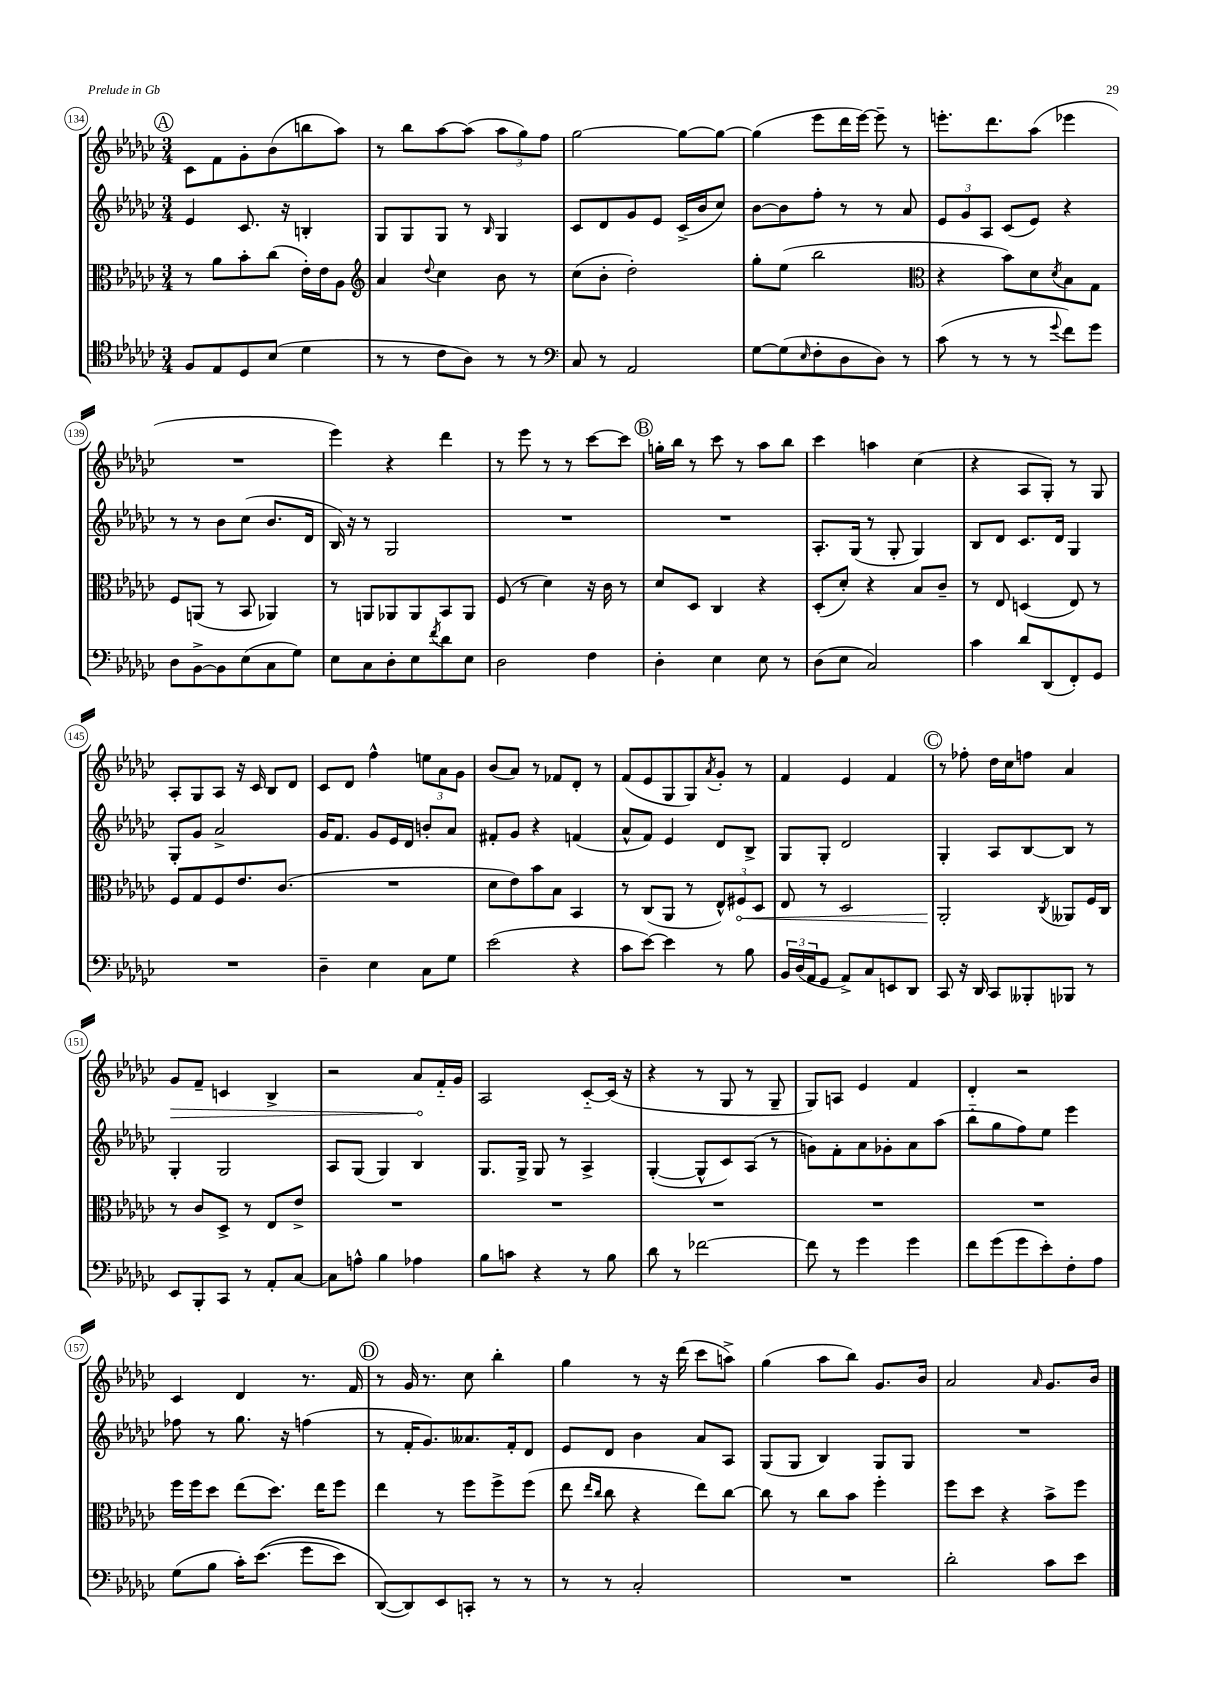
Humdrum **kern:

**kern	**kern	**kern	**kern
*staff4	*staff3	*staff2	*staff1
*clefC4	*clefC3	*clefG2	*clefG2
*k[b-e-a-d-g-c-]	*k[b-e-a-d-g-c-]	*k[b-e-a-d-g-c-]	*k[b-e-a-d-g-c-]
*M3/4	*M3/4	*M3/4	*M3/4
8F	8r	4e-	8c-
8E-	8a-	.	8f
8D-	8b-'	8.c-	8g-'
(8B-	(8cc-	.	(8b-
.	.	16r	.
4d-	16e-')	4B'	8bb
.	16e-	.	.
.	8A-	.	8aa-)
=	=	=	=
*	*clefG2	*	*
8r	4a-	8G-	8r
8r	.	8G-	8bb-
.	8qqdd-	.	.
8c-	4cc-	8G-	[8aa-
8A-)	.	8r	(8aa-]
.	.	16qqB-	.
8r	8b-	4G-	12aa-
.	.	.	12gg-)
8r	8r	.	.
.	.	.	12ff
=	=	=	=
*clefF4	*	*	*
8C-	(8cc-	8c-	[2gg-
8r	8b-'	8d-	.
2AA-	2dd-')	8g-	.
.	.	8e-	.
.	.	(16c-^	8gg-_
.	.	16b-	.
.	.	8cc-)	8gg-_
=	=	=	=
[8G-	8gg-'	[8b-	(4gg-]
(8G-]	(8ee-	8b-]	.
16qqE-	.	.	.
8F'	2bb-	8ff'	8eee-
8D-	.	8r	16ddd-
.	.	.	[16eee-)
8D-)	.	8r	8eee-~]
8r	.	8a-	8r
=	=	=	=
*	*clefC3	*	*
(8c-	4r	12e-	8.eee'
.	.	12g-	.
8r	.	.	.
.	.	12A-	.
.	.	.	8.ddd-
8r	8b-)	(8c-	.
8r	8d-	8e-)	(8aa-
8qqg-	8qd-	.	.
8f)	8B-	4r	4eee-
8g-	8G-	.	.
=	=	=	=
8D-	8F	8r	2.r
[8BB-^	(8AA	8r	.
8BB-]	8r	8b-	.
(8E-	8BB-	(8cc-	.
8C-	4AA-)	8.b-	.
8G-)	.	.	.
.	.	16d-	.
=	=	=	=
8E-	8r	16B-)	4eee-)
.	.	16r	.
8C-	8AA	8r	.
8D-'	8AA-	2G-	4r
8E-	8AA-	.	.
8qf	.	.	.
8d-	8BB-	.	4ddd-
8E-	8AA-	.	.
=	=	=	=
2D-	(8F	2.r	8r
.	8r	.	8eee-
.	4d-)	.	8r
.	.	.	8r
4F	16r	.	[8ccc-
.	16c-	.	.
.	8r	.	8ccc-]
=	=	=	=
4D-'	8d-	2.r	16gg'
.	.	.	16bb-
.	8D-	.	8r
4E-	4C-	.	8ccc-
.	.	.	8r
8E-	4r	.	8aa-
8r	.	.	8bb-
=	=	=	=
(8D-	(8D-'	8.A-'	4ccc-
8E-	8d-')	.	.
.	.	(16G-	.
2C-)	4r	8r	4aa
.	.	8G-'	.
.	8B-	4G-)	(4cc-
.	8c-~	.	.
=	=	=	=
4c-	8r	8B-	4r
.	8E-	8d-	.
8d-	(4D	8.c-	8A-
(8DD-	.	.	8G-')
.	.	16d-	.
8FF')	8E-)	4G-	8r
8GG-	8r	.	8G-
=	=	=	=
2.r	8F	8G-'	8A-'
.	8G-	8g-	8G-
.	8F	2a-^	8A-
.	8.e-	.	16r
.	.	.	16c-
.	.	.	8B-
.	(8.c-	.	.
.	.	.	8d-
=	=	=	=
4D-~	2.r	16g-	8c-
.	.	8.f	.
.	.	.	8d-
4E-	.	8g-	4ff^^
.	.	16e-	.
.	.	16d-	.
8C-	.	8b'	12ee
.	.	.	12a-
8G-	.	8a-	.
.	.	.	12g-
=	=	=	=
(2e-	8d-	8f#'	(8b-
.	8e-)	8g-	8a-)
.	8b-	4r	8r
.	8B-	.	8f-
4r	4BB-	(4f	8d-'
.	.	.	8r
=	=	=	=
8c-	8r	8a-^^	(8f
[8e-)	(8C-	8f)	8e-
4e-]	8AA-	4e-	8G-
.	8r	.	8G-)
.	.	.	8qa-
8r	12E-^^)	8d-	8g-'
.	12F#	.	.
8B-	.	8B-^	8r
.	12D-	.	.
=	=	=	=
24BB-	8E-	8G-	4f
(24D-	.	.	.
24AA-	.	.	.
8GG-	8r	8G-'	.
8AA-^)	2D-	2d-	4e-
8C-	.	.	.
8EE	.	.	4f
8DD-	.	.	.
=	=	=	=
8CC-	2AA-'	4G-'	8r
16r	.	.	8ff-'
16DD-	.	.	.
8CC-	.	8A-	16dd-
.	.	.	16cc-
8BBB--'	.	[8B-	8ff
.	8qC-	.	.
8BBB-	8AA--	8B-]	4a-
8r	16F	8r	.
.	16C-	.	.
=	=	=	=
8EE-	8r	4G-'	8g-
8BBB-'	8c-	.	8f~
8CC-	8D-^	2G-	4c
8r	8r	.	.
8AA-'	8E-	.	4B-^
[8C-	8e-^	.	.
=	=	=	=
8C-]	2.r	8A-	2r
8A^^	.	(8G-	.
4B-	.	4G-)	.
4A-	.	4B-	8a-
.	.	.	16f'~
.	.	.	16g-
=	=	=	=
8B-	2.r	8.G-	2A-
8c	.	.	.
.	.	16G-^	.
4r	.	8G-	.
.	.	8r	.
8r	.	4A-^	[8c-'~
8B-	.	.	(16c-]
.	.	.	16r
=	=	=	=
8d-	2.r	([4G-'	4r
8r	.	.	.
[2f-	.	8G-^^]	8r
.	.	8c-)	8G-
.	.	(8A-	8r
.	.	8r	8G-~
=	=	=	=
8f-]	2.r	8g)	8G-)
8r	.	8f'	8A
4g-	.	8a-	4e-
.	.	8g-'	.
4g-	.	8a-	4f
.	.	(8aa-	.
=	=	=	=
8f	2.r	8bb-'~	4d-'
(8g-	.	8gg-	.
8g-	.	8ff)	2r
8e-')	.	8ee-	.
8F'	.	4eee-	.
8A-	.	.	.
=	=	=	=
(8G-	16ff	8ff-	4c-
.	16ff	.	.
8B-	8dd-	8r	.
16c-')	(8ee-	8.gg-	4d-
&((8.e-	.	.	.
.	8.dd-)	.	.
.	.	16r	.
8g-	.	(4ff	8.r
.	16ee-	.	.
8e-)	8ff	.	.
.	.	.	16f
=	=	=	=
([8DD-&)	4ee-	8r	8r
8DD-])	.	16f'	16g-
.	.	8.g-)	8.r
8EE-	8r	.	.
8CC'	8ff	8.a--	8cc-
8r	8ff^	.	4bb-'
.	.	16f'	.
8r	(8ff	8d-	.
=	=	=	=
8r	8ee-	8e-	4gg-
.	16qqee-	.	.
.	16qqcc-	.	.
8r	8cc-	8d-	.
2C-'	4r	4b-	8r
.	.	.	16r
.	.	.	(16ddd-
.	8ee-)	8a-	8ccc-
.	[8cc-	8A-	8aa^)
=	=	=	=
2.r	8cc-]	(8G-	(4gg-
.	8r	8G-	.
.	8cc-	4B-)	8aa-
.	8b-	.	8bb-)
.	4ff'	8G-	8.g-
.	.	8G-	.
.	.	.	16b-
=	=	=	=
2d-'	8ff	2.r	2a-
.	8dd-	.	.
.	4r	.	.
.	.	.	16qqa-
8c-	8b-^	.	8.g-
8e-	8ff	.	.
.	.	.	16b-
==	==	==	==
*-	*-	*-	*-
